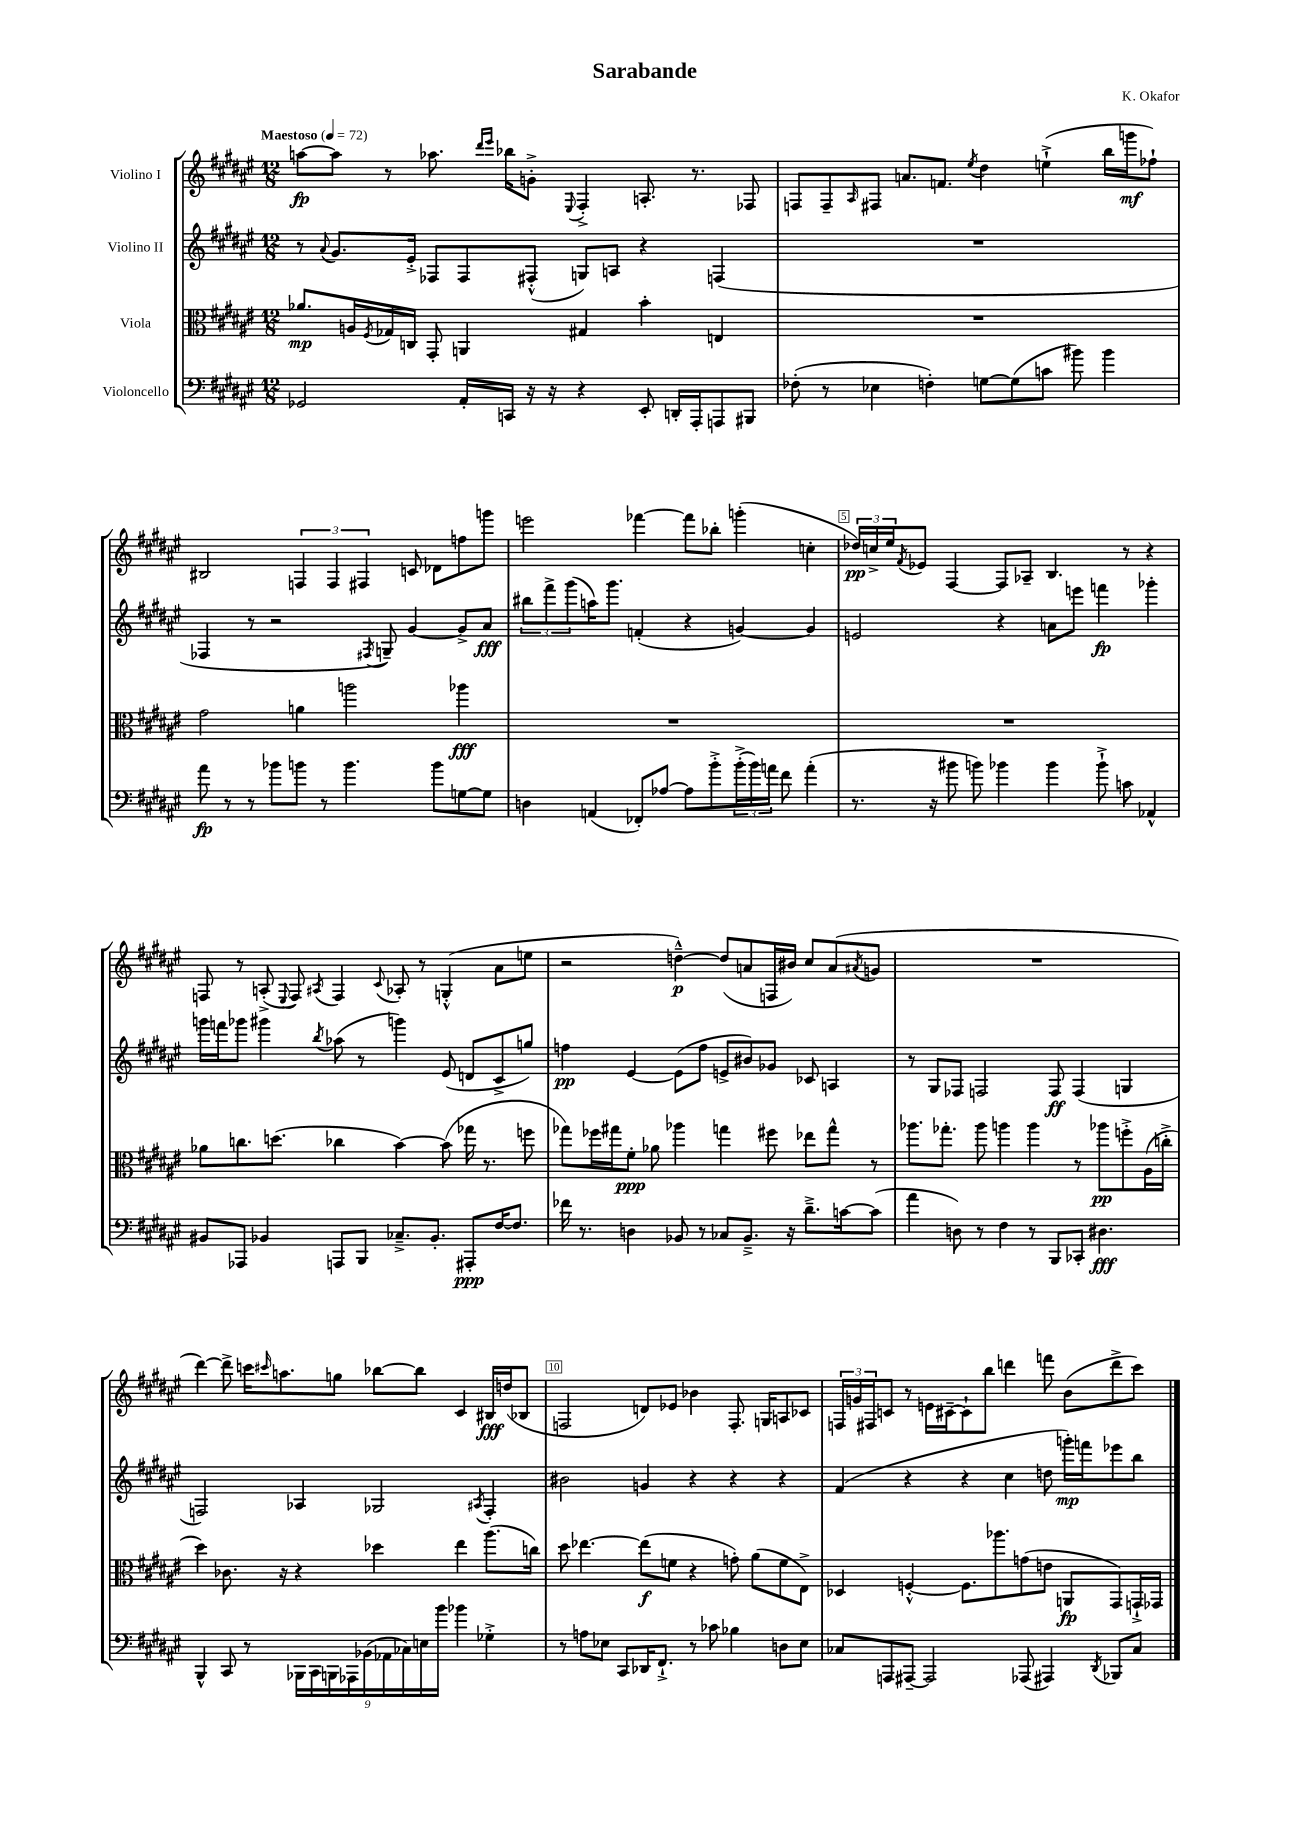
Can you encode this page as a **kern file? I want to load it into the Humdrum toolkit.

**kern	**dynam	**kern	**dynam	**kern	**dynam	**kern	**dynam
*part4	*part4	*part3	*part3	*part2	*part2	*part1	*part1
*staff4	*staff4	*staff3	*staff3	*staff2	*staff2	*staff1	*staff1
*I"Violoncello	*	*I"Viola	*	*I"Violino II	*	*I"Violino I	*
*clefF4	*	*clefC3	*	*clefG2	*	*clefG2	*
*k[f#c#g#d#a#e#]	*	*k[f#c#g#d#a#e#]	*	*k[f#c#g#d#a#e#]	*	*k[f#c#g#d#a#e#]	*
*M12/8	*	*M12/8	*	*M12/8	*	*M12/8	*
*MM72	*	*MM72	*	*MM72	*	*MM72	*
=1	=1	=1	=1	=1	=1	=1	=1
!	!	!	!	!	!	!LO:TX:a:B:t=Maestoso	!
2GG-X/	.	8.a-X/L	mp	8r	.	[8aan\L	fp
.	.	.	.	8qqa#/	.	.	.
.	.	.	.	8.g#/L	.	8aa\J]	.
.	.	16An/L	.	.	.	.	.
.	.	8qF#/	.	.	.	.	.
.	.	16G-X/	.	.	.	8r	.
.	.	16Cn/JJ	.	16e#'^/Jk	.	.	.
.	.	8GG#'/	.	8F-X/L	.	8.aa-X\	.
16AA#'/LL	.	4AAn/	.	8F-/	.	.	.
.	.	.	.	.	.	16qqddd#/LL	.
.	.	.	.	.	.	16qqeee#/JJ	.
16CCn/JJ	.	.	.	.	.	16bb-X\KL	.
16r	.	.	.	(8F#X'^^/J	.	8gn'^\J	.
16r	.	.	.	.	.	.	.
.	.	.	.	.	.	8qqE#/	.
4r	.	4G#X/	.	8Gn/L)	.	4F#'^/	.
.	.	.	.	8An/J	.	.	.
8EE#'/	.	4b'\	.	4r	.	8.An'/	.
16DDn'/LL	.	.	.	.	.	.	.
16AAA#'/J	.	.	.	.	.	8.r	.
8AAAn/	.	4En/	.	(4Fn/	.	.	.
8BBB#X/J	.	.	.	.	.	8F-X/	.
=2	=2	=2	=2	=2	=2	=2	=2
(8F-X'\	.	1.r	.	1.r	.	8Fn/L	.
8r	.	.	.	.	.	8F~/	.
.	.	.	.	.	.	16qqA#/	.
4E-X\	.	.	.	.	.	8F#X/J	.
.	.	.	.	.	.	8.an/L	.
4Fn'\)	.	.	.	.	.	.	.
.	.	.	.	.	.	8.fn/J	.
.	.	.	.	.	.	8qee#/	.
[8Gn\L	.	.	.	.	.	4dd#\	.
(8G\]	.	.	.	.	.	.	.
8cn\J	.	.	.	.	.	(4een`^\	.
8b#X\)	.	.	.	.	.	.	.
4b#\	.	.	.	.	.	16bb\LL	.
.	.	.	.	.	.	16gggn\J	mf
.	.	.	.	.	.	8ff-X`\J)	.
!!LO:LB:g=z
=3	=3	=3	=3	=3	=3	=3	=3
8a#\	fp	2g#\	.	4F-X/	.	2B#X/	.
8r	.	.	.	.	.	.	.
8r	.	.	.	8r	.	.	.
8b-X\L	.	.	.	2r	.	.	.
8bn\J	.	4an\	.	.	.	6Fn/	.
8r	.	.	.	.	.	.	.
.	.	.	.	.	.	6F/	.
4.b\	.	2aan\	.	.	.	.	.
.	.	.	.	.	.	6F#X/	.
.	.	.	.	8qF#X/	.	.	.
.	.	.	.	8Gn~/)	.	.	.
.	.	.	.	[4g#/	.	8cn/	.
8b\L	.	.	.	.	.	8d-X\L	.
[8Gn\	.	4aa-X\	fff	8g#^/L]	.	8ffn\	.
8G\J]	.	.	.	8a#/J	fff	8gggn\J	.
=4	=4	=4	=4	=4	=4	=4	=4
4Dn\	.	1.r	.	12bb#X\L	.	2eeen\	.
.	.	.	.	12fff#^\	.	.	.
.	.	.	.	(12ggg#\	.	.	.
(4AAn/	.	.	.	16aan\K)	.	.	.
.	.	.	.	8.ggg#\J	.	.	.
8FF-X'/L)	.	.	.	(4fn'/	.	[4fff-X\	.
[8A-X/J	.	.	.	.	.	.	.
8A-\L]	.	.	.	4r	.	8fff-\L]	.
8b'^\	.	.	.	.	.	8bb-X'\J	.
(24b'^\L	.	.	.	[4gn/)	.	(4gggn'\	.
24b\)	.	.	.	.	.	.	.
24an\JJ	.	.	.	.	.	.	.
8f#\	.	.	.	.	.	.	.
(4a'\	.	.	.	4g/]	.	4ccn'\	.
=5	=5	=5	=5	=5	=5	=5	=5
8.r	.	1.r	.	2en/	.	24dd-X/LL)	pp
.	.	.	.	.	.	24ccn^/	.
.	.	.	.	.	.	24ee#/J	.
.	.	.	.	.	.	8qf#/	.
.	.	.	.	.	.	8e-X/J	.
16r	.	.	.	.	.	.	.
8b#X\	.	.	.	.	.	[4F#/	.
8bn\)	.	.	.	.	.	.	.
4b-X\	.	.	.	4r	.	8F#/L]	.
.	.	.	.	.	.	8A-X~/J	.
4b-\	.	.	.	8an\L	.	4.B/	.
.	.	.	.	8eeen\J	.	.	.
8b-`^\	.	.	.	4fffn\	fp	.	.
8cn\	.	.	.	.	.	8r	.
4AA-X^^/	.	.	.	4ggg-X'\	.	4r	.
!!LO:LB:g=z
=6	=6	=6	=6	=6	=6	=6	=6
8BB#X/L	.	8a-X\L	.	16gggn\LL	.	8Fn/	.
.	.	.	.	16fffn\J	.	.	.
8AAA-X/J	.	8.ccn\	.	8ggg-X\J	.	8r	.
4BB-X/	.	.	.	4ggg#X\	.	(8An'^/	.
.	.	(8.ddn\J	.	.	.	.	.
.	.	.	.	.	.	8qqE#/	.
.	.	.	.	.	.	8F/)	.
.	.	.	.	8qbb/	.	8qA#X/	.
8AAAn/L	.	4cc-X\	.	(8aa-X\	.	4F/	.
8BBB/J	.	.	.	8r	.	.	.
.	.	.	.	.	.	8qqc#/	.
8.C-X~^/L	.	[4b\)	.	4gggn\)	.	8A-X'/	.
.	.	.	.	.	.	8r	.
8.BB-'/J	.	.	.	.	.	.	.
.	.	(8b\]	.	(8e#/	.	(4Gn'^^/	.
8AAA#X'/L	ppp	16gg-X\	.	8dn/L	.	.	.
.	.	8.r	.	.	.	.	.
[16F#/K	.	.	.	8c#^/	.	8a#\L	.
8.F#/J]	.	.	.	.	.	.	.
.	.	8ffn\	.	8ggn/J)	.	8een\J	.
=7	=7	=7	=7	=7	=7	=7	=7
16f-X\	.	8gg-X\L)	.	4ffn\	pp	2r	.
8.r	.	.	.	.	.	.	.
.	.	16ff-X\L	.	.	.	.	.
.	.	16gg#X\J	.	.	.	.	.
4Dn\	.	8f#'\J	ppp	[4e#/	.	.	.
.	.	8a-X\	.	.	.	.	.
8BB-X/	.	4aa-X\	.	(8e#\L]	.	[4ddn~^^\)	p
8r	.	.	.	8ff\J	.	.	.
8C-X/L	.	4ggn\	.	8en^/L	.	(8dd/L]	.
8.BB-~^/J	.	.	.	8b#X/)	.	8an/	.
.	.	8ff#X\	.	8g-X/J	.	16Fn/L	.
16r	.	.	.	.	.	16b#X/JJ)	.
8.d#~^\L	.	8ee-X\L	.	8c-X/	.	8cc#/L	.
.	.	8gg^^\J	.	4An/	.	(8a/	.
[16cn\k	.	.	.	.	.	.	.
.	.	.	.	.	.	8qa#X/	.
(8c\J]	.	8r	.	.	.	8gn/J	.
=8	=8	=8	=8	=8	=8	=8	=8
4a#\	.	8.aa-X\L	.	8r	.	1.r	.
.	.	.	.	8G#/L	.	.	.
.	.	8.gg-X'\J	.	.	.	.	.
8Dn\)	.	.	.	8F-X/J	.	.	.
8r	.	8aa-\	.	2Fn/	.	.	.
4F#\	.	4aan\	.	.	.	.	.
8r	.	4aa\	.	.	.	.	.
8BBB/L	.	.	.	8F/	ff	.	.
8CC-X'/J	.	8r	.	(4F/	.	.	.
4.D#X\	fff	8aa-X\L	pp	.	.	.	.
.	.	8ffn'^\	.	4Gn/	.	.	.
.	.	(16A#\L	.	.	.	.	.
.	.	16ccn'^\JJ	.	.	.	.	.
!!LO:LB:g=z
=9	=9	=9	=9	=9	=9	=9	=9
4BBB^^/	.	4dd#\)	.	2Fn/)	.	[4ddd#\)	.
8CC#/	.	8.c-X\	.	.	.	8ddd#^\]	.
8r	.	.	.	.	.	16cccn\KL	.
.	.	.	.	.	.	16qqccc#X/	.
.	.	16r	.	.	.	8.aan\	.
18BBB-X\LL	.	4r	.	4A-X/	.	.	.
18CC#\	.	.	.	.	.	.	.
18BBBn\	.	.	.	.	.	.	.
.	.	.	.	.	.	8ggn\J	.
18AAA-X\	.	.	.	.	.	.	.
(18BB-X\	.	.	.	.	.	.	.
.	.	4dd-X\	.	2G-X/	.	[8bb-X\L	.
18AA-X\	.	.	.	.	.	.	.
18C-X\)	.	.	.	.	.	.	.
.	.	.	.	.	.	8bb-\J]	.
18En\	.	.	.	.	.	.	.
18b\JJ	.	.	.	.	.	.	.
4b-X\	.	4ee#\	.	.	.	4c#/	.
.	.	.	.	8qA#X/	.	.	.
4G-X'^\	.	(8.aa#\L	.	4F'/	.	16B#X/LL	fff
.	.	.	.	.	.	(16ddn/J	.
.	.	.	.	.	.	8B-X/J	.
.	.	16ccn\Jk)	.	.	.	.	.
=10	=10	=10	=10	=10	=10	=10	=10
8r	.	8dd#\	.	2b#X\	.	2Fn/	.
8An\L	.	[4.ee-X\	.	.	.	.	.
8E-X\J	.	.	.	.	.	.	.
8CC#/L	.	.	.	.	.	.	.
16DD-X/K	.	(8ee-\L]	f	4gn/	.	8dn/L)	.
8.FF#`^/J	.	.	.	.	.	.	.
.	.	8fn\J	.	.	.	8e-X/J	.
8r	.	4r	.	4r	.	4b-X\	.
8c-X\	.	.	.	.	.	.	.
4B-X\	.	8gn'\)	.	4r	.	8.F'/	.
.	.	(8a#\L	.	.	.	.	.
.	.	.	.	.	.	16Gn/KL	.
8Dn\L	.	8f\	.	4r	.	8An/	.
8E-\J	.	8E#^\J)	.	.	.	8c-X/J	.
=11	=11	=11	=11	=11	=11	=11	=11
8C-X/L	.	4D-X/	.	(4f#/	.	24Fn/LL	.
.	.	.	.	.	.	24gn/	.
.	.	.	.	.	.	24F#X/J	.
8AAAn/	.	.	.	.	.	8cn/J	.
[8AAA#X~/J	.	[4Fn'^^/	.	4r	.	8r	.
2AAA#/]	.	.	.	.	.	16en\LL	.
.	.	.	.	.	.	[16c#X~\J	.
.	.	8.F\L]	.	4r	.	8c#`\]	.
.	.	.	.	.	.	8bb\J	.
.	.	8.aa-X\	.	.	.	.	.
.	.	.	.	4cc#\	.	4dddn\	.
(8AAA-X/	.	(8gn\	.	.	.	.	.
4AAA#X/)	.	8en\J	.	8ddn\	.	8fffn\	.
.	.	8AAn/L	fp	16gggn'\LL)	mp	(8b\L	.
.	.	.	.	16fffn\J	.	.	.
8qDD#/	.	.	.	.	.	.	.
8BBB-X/L	.	8GG#/)	.	8eee-X\	.	8ddd^\	.
8C-/J	.	16GGn`^/L	.	8bb\J	.	8ccc#\J)	.
.	.	16GG-X/JJ	.	.	.	.	.
==	==	==	==	==	==	==	==
*-	*-	*-	*-	*-	*-	*-	*-
